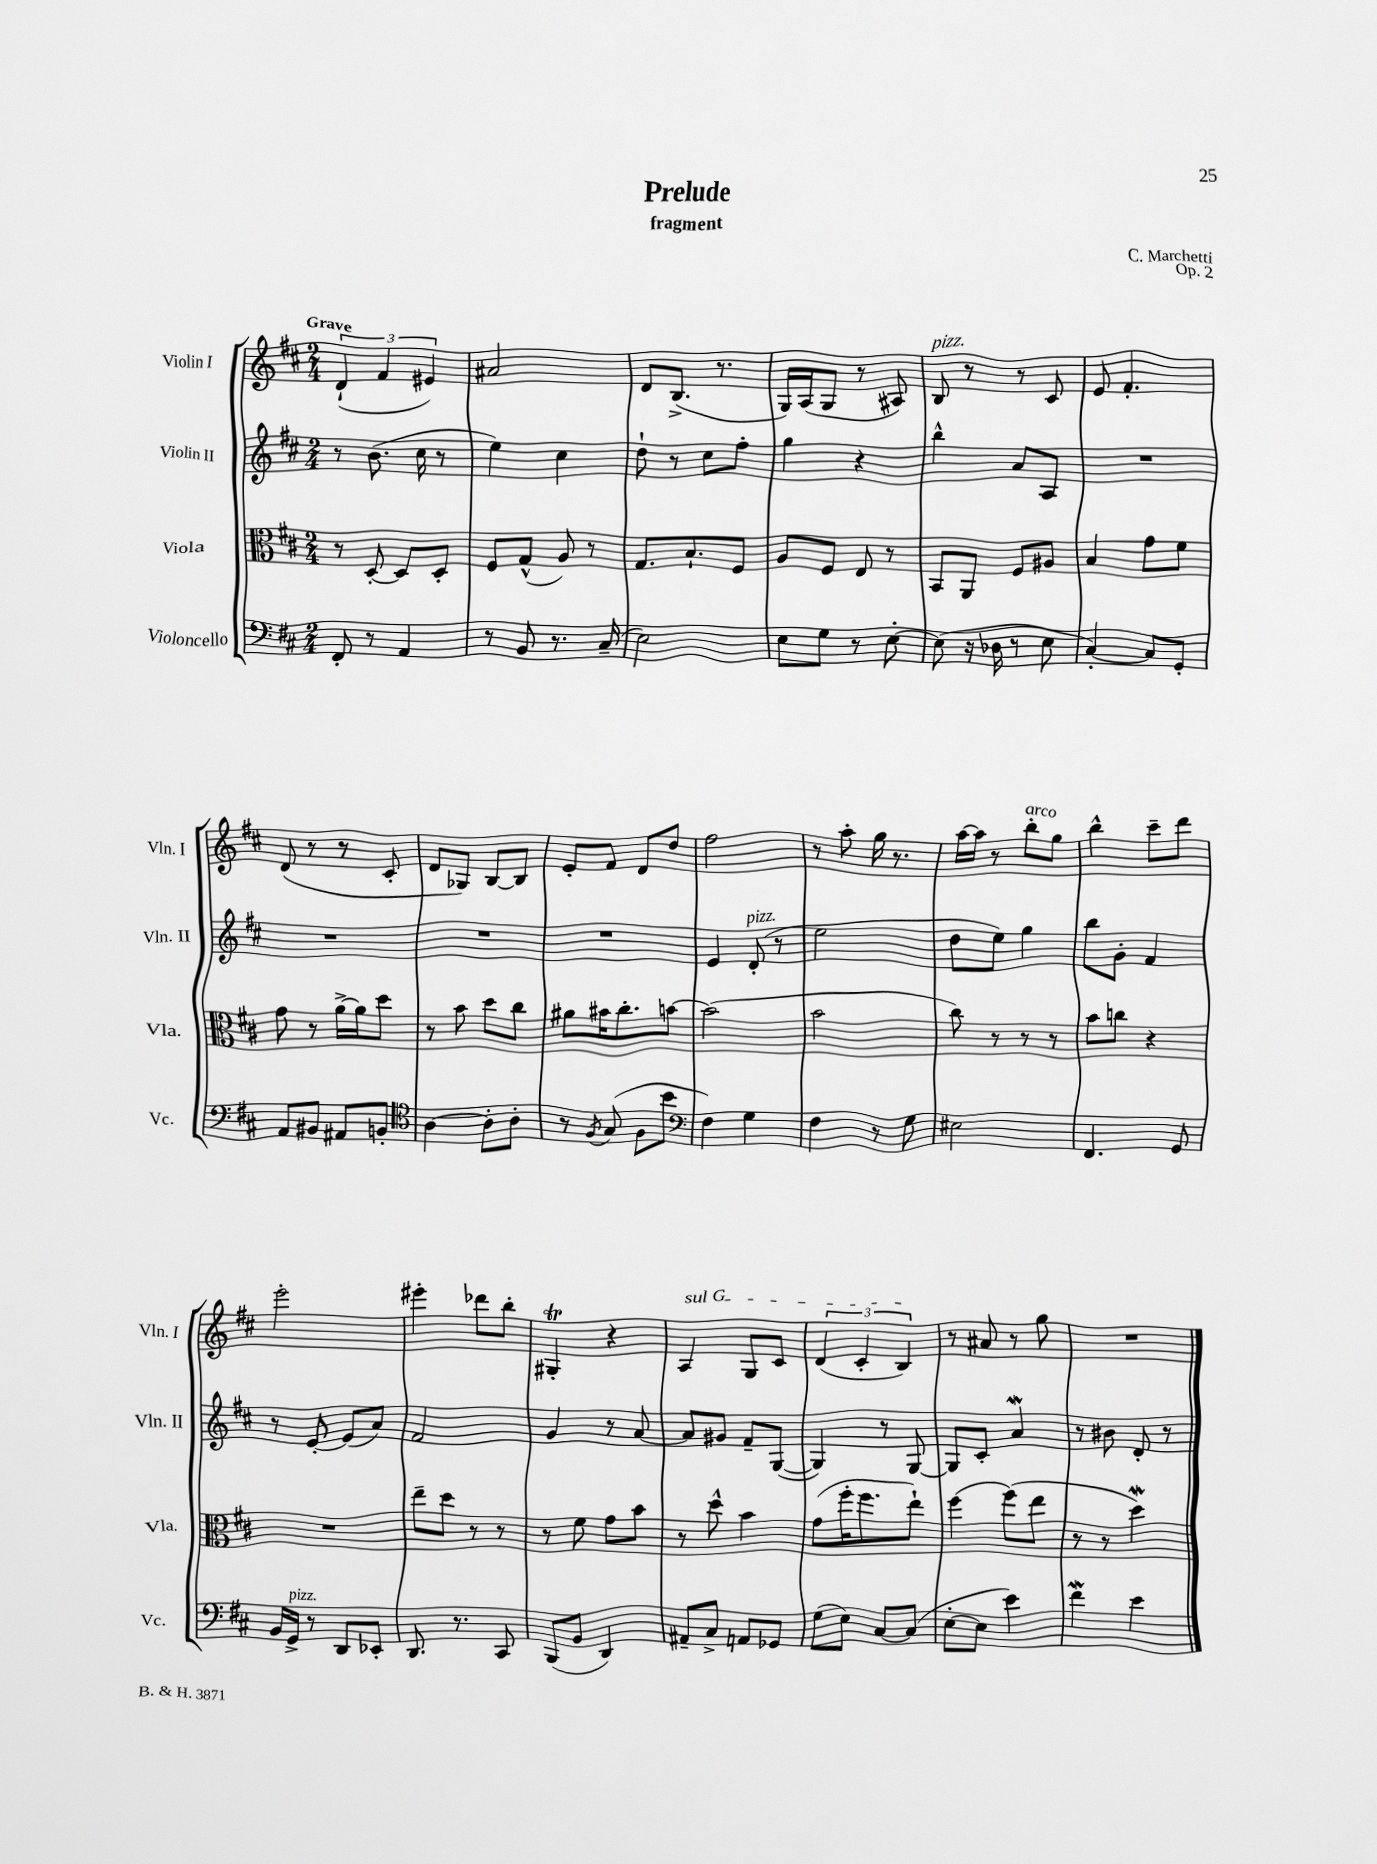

**kern	**kern	**kern	**kern
*staff4	*staff3	*staff2	*staff1
*clefF4	*clefC3	*clefG2	*clefG2
*k[f#c#]	*k[f#c#]	*k[f#c#]	*k[f#c#]
*M2/4	*M2/4	*M2/4	*M2/4
8FF#'	8r	8r	(6d`
8r	[8D'	(8.b	.
.	.	.	6f#
4AA	8D]	.	.
.	.	16cc#	.
.	.	.	6e#)
.	8D'	8r	.
=	=	=	=
8r	8F#	4ee)	2a#
8BB	(8G^^	.	.
8.r	8A)	4cc#	.
.	8r	.	.
(16C#~	.	.	.
=	=	=	=
2E)	8.G	8dd`	8d
.	.	8r	(8.B^
.	8.B`	.	.
.	.	8cc#	.
.	.	.	8.r
.	8F#	8ff#'	.
=	=	=	=
8E	8A	4gg	16G)
.	.	.	(16A
8G	8F#	.	8G
8r	8E	4r	8r
[8E'	8r	.	8A#)
=	=	=	=
(8E]	8BB	4bb^^	8B
16r	8AA	.	8r
16D-	.	.	.
8r	8F#	8a	8r
8E	8A#	8A	8c#
=	=	=	=
[4C#')	4B	2r	8e
.	.	.	4.f#'
8C#]	8g	.	.
8GG'	8f#	.	.
=	=	=	=
8AA	8g	2r	(8d
8BB#	8r	.	8r
8AA#	[16a^	.	8r
.	16a]	.	.
8BB'	8dd	.	8c#'
=	=	=	=
*clefC4	*	*	*
[4A	8r	2r	8d
.	8b	.	8G-)
8A']	8dd	.	[8B
8A'	8cc#	.	8B]
=	=	=	=
8r	8a#	2r	8e'
8qF#	.	.	.
(8G	16b#	.	8f#
.	8.cc#'	.	.
8F#	.	.	8d
8b	[8b	.	8dd
=	=	=	=
*clefF4	*	*	*
4F#)	(2b]	4e	2ff#
4G	.	(8d'	.
.	.	8r	.
=	=	=	=
4F#	2b	2ee	8r
.	.	.	8aa'
8r	.	.	16gg
.	.	.	8.r
8G	.	.	.
=	=	=	=
2E#	8cc#)	8dd	[16aa
.	.	.	16aa]
.	8r	8ee)	8r
.	8r	4gg	8bb'
.	8r	.	8gg
=	=	=	=
4.FF#	8b	8bb	4bb^^
.	8cc	8g'	.
.	4r	4f#	8ccc#~
8GG	.	.	8ddd
=	=	=	=
16BB	2r	8r	2eee'
16GG^	.	.	.
8r	.	[8e'	.
8DD	.	(8e]	.
8EE-'	.	8a)	.
=	=	=	=
8.DD	8ee~	2f#	4eee#'
.	8dd	.	.
8.r	.	.	.
.	8r	.	8ddd-
8CC#	8r	.	8bb'
=	=	=	=
(8BBB	8r	4g	4G#'
8BB	8f#	.	.
4DD)	8g	8r	4r
.	8b	[8a	.
=	=	=	=
8AA#~	8r	8a]	4A
8C#^	8dd^^	8g#	.
8AA	4b	8f#~	8G
8GG-	.	([8G	8c#
=	=	=	=
(8G	(8g	4G])	(6d
8E)	16ff#'	.	.
.	.	.	6c#'
.	8.ff#	.	.
[8C#	.	8r	.
.	.	.	6B)
(8C#]	8ee`)	[8G	.
=	=	=	=
[8E'	[4ff#	8G]	8r
8E]	.	8c#'	8a#
4e)	(8ff#]	4a	8r
.	8ee	.	8gg
=	=	=	=
4f#	8r	8r	2r
.	8r	8b#	.
4e	4dd)	8d'	.
.	.	8r	.
==	==	==	==
*-	*-	*-	*-
